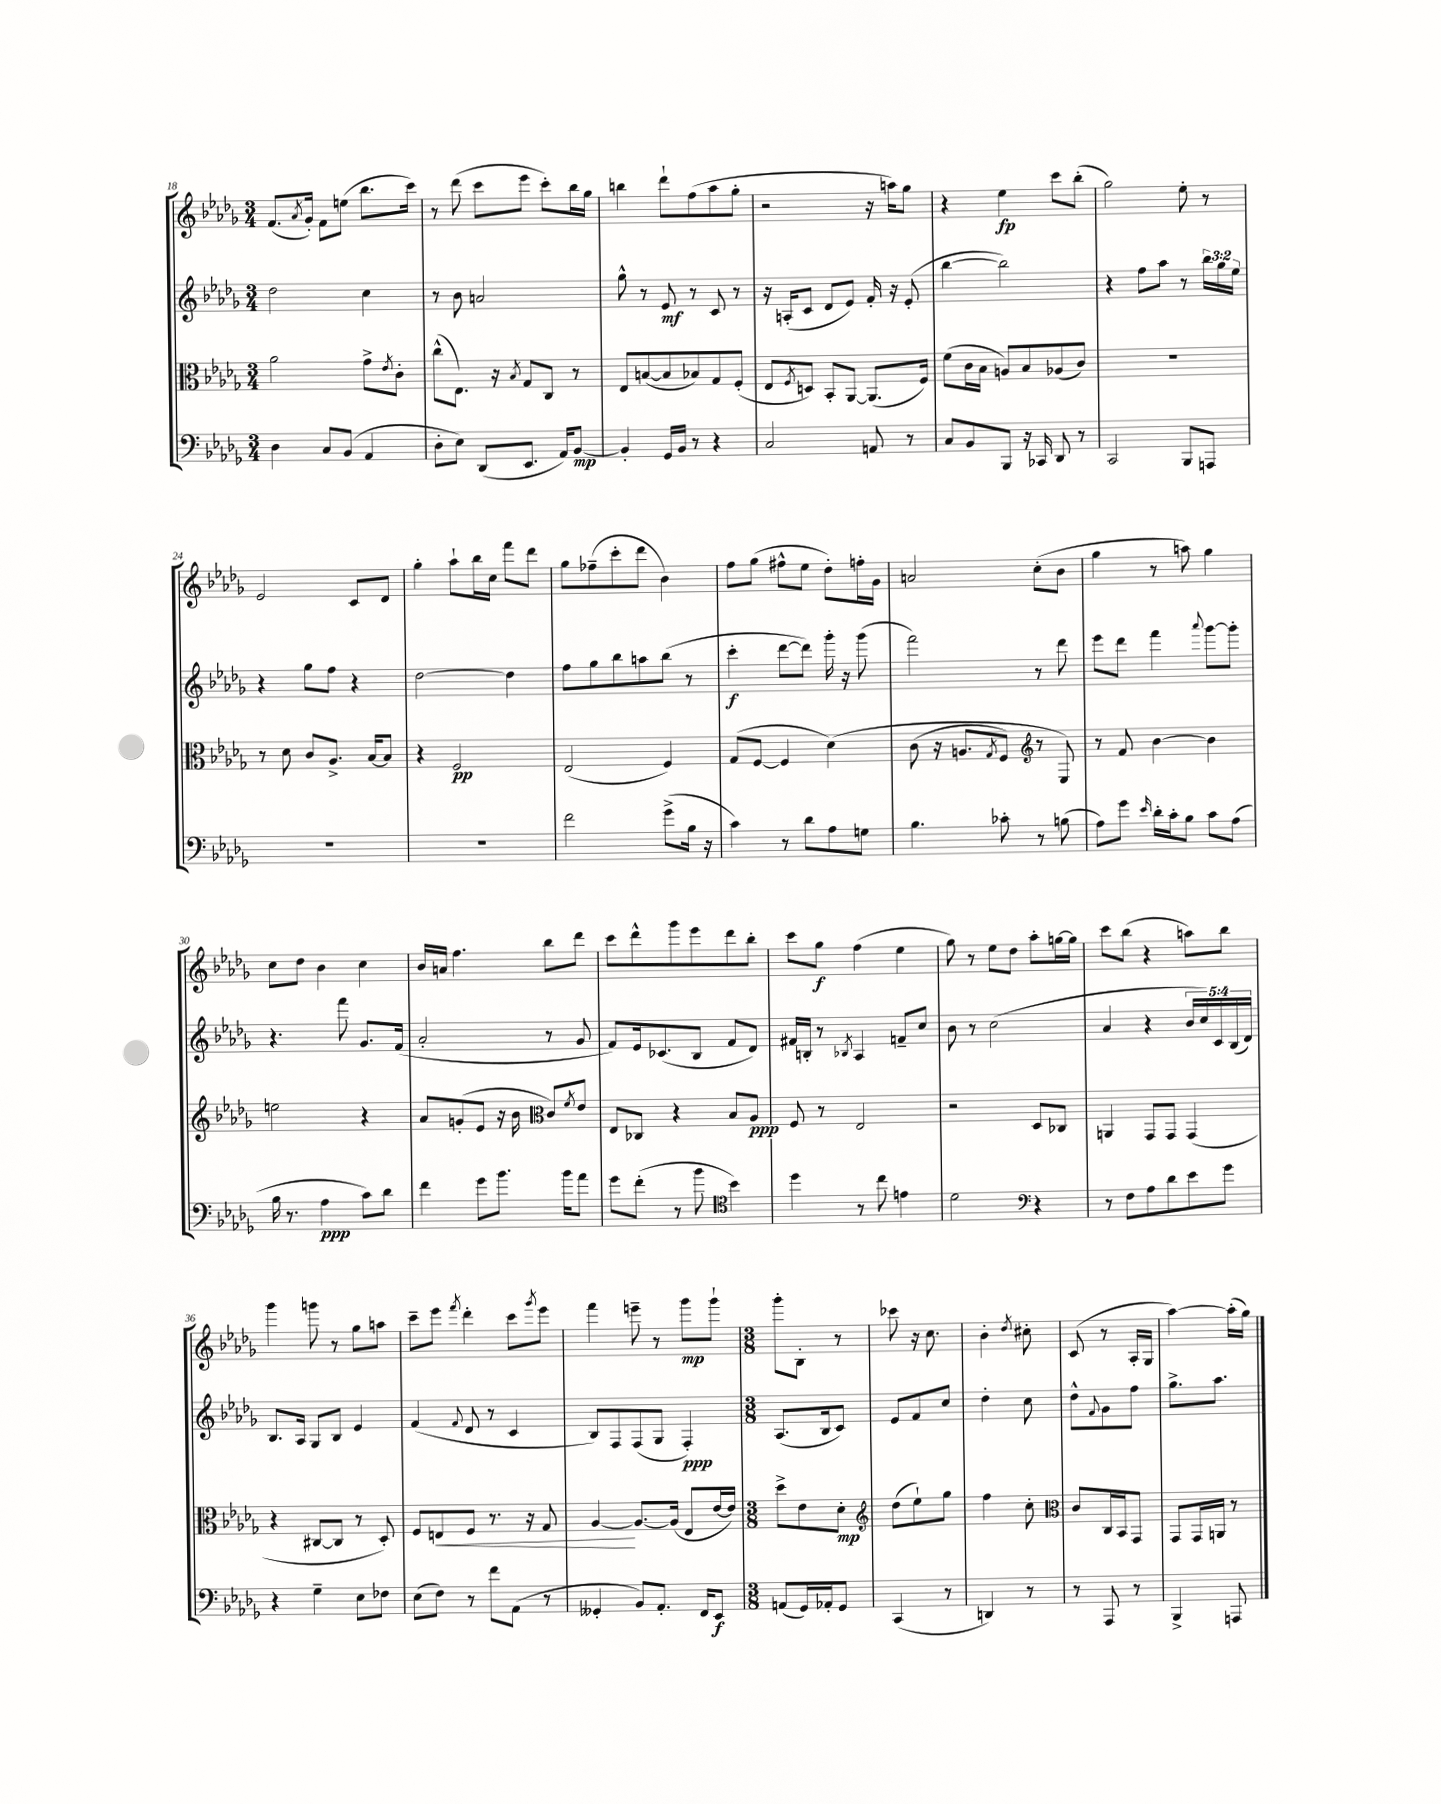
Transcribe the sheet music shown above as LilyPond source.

<<
\new StaffGroup <<
\new Staff = "s0" {
    \clef treble \key des \major \numericTimeSignature \time 3/4
    f'8.( \acciaccatura { aes'8 } ges'16-.) f'8 e''8( bes''8. c'''16) |
    r8 des'''8( c'''8 ees'''8 c'''8-.) bes''16 ges''16 |
    b''4 des'''8-! f''8( aes''8 ges''8-. |
    r2 r16 a''16) ges''8 |
    r4 ees''4\fp c'''8 bes''8-.( |
    ges''2) ees''8-. r8 |
    ees'2 c'8 des'8 |
    ges''4-. aes''8-! bes''16 c''16 f'''8 des'''8 |
    ges''8 fes''8--( c'''8-. des'''8 bes'4) |
    f''8 ges''8( fis''8-^ ees''8 des''8-.) f''16-. ges'16 |
    a'2 c''8-.( bes'8 |
    ges''4 r8 a''8) ges''4 |
    c''8 des''8 bes'4 c''4 |
    bes'16 a'16 f''4. bes''8 des'''8 |
    c'''8 des'''8-^ ges'''8 ees'''8 des'''8 bes''8-. |
    c'''8 ges''8\f f''4( ees''4 |
    ges''8) r8 ees''8 des''8 aes''8-. g''16~ g''16 |
    c'''8 bes''8( r4 a''8) bes''8 |
    ges'''4 g'''8 r8 ges''8 a''8 |
    c'''8-- ees'''8 \acciaccatura { f'''8 } des'''4-. c'''8 \acciaccatura { ges'''8 } ees'''8 |
    f'''4 e'''8-- r8 ges'''8\mp ges'''8-! |
    \numericTimeSignature \time 3/8 ges'''8-. bes8-. r8 |
    ces'''8 r16 c''8. |
    bes'4-. \acciaccatura { des''8 } cis''8-. |
    c'8( r8 aes16-. ges16 |
    aes''4~) aes''16-.( ges''16) \bar "|." |
}
\new Staff = "s1" {
    \clef treble \key des \major \numericTimeSignature \time 3/4 \override Staff.TupletNumber.text = #tuplet-number::calc-fraction-text
    des''2 c''4 |
    r8 bes'8 a'2 |
    ges''8-^ r8 ees'8\mf r8 c'8 r8 |
    r16 a16-.( c'8 des'8 ees'8) f'16-. r16 ees'8-.( |
    bes''4~ bes''2) |
    r4 f''8 aes''8 r8 \tuplet 3/2 { bes''16 ges''16 ees''16 } |
    r4 ges''8 f''8 r4 |
    des''2~ des''4 |
    f''8 ges''8 bes''8 a''8 bes''8( r8 |
    c'''4-.\f des'''8~ des'''8) ges'''16-. r16 ges'''8( |
    f'''2) r8 des'''8 |
    ees'''8 des'''8 f'''4 \appoggiatura { aes'''8 } ges'''8~ ges'''8-. |
    r4. f'''8 ges'8. f'16( |
    aes'2-. r8 ges'8 |
    f'8) ees'16 ces'8.( bes8 f'8 des'8) |
    fis'16 b16-. r8 \acciaccatura { bes8 } aes4 f'8-- c''8 |
    bes'8 r8 c''2( |
    aes'4 r4 \tuplet 5/4 { bes'16 c''16) c'16 bes16( des'16) } |
    bes8. aes16 ges8 bes8 ees'4 |
    f'4( \appoggiatura { f'8 } des'8 r8 c'4 |
    bes8) f8 f8( ges8 f4-.\ppp) |
    \numericTimeSignature \time 3/8 aes8.( bes16 c'8) |
    ees'8 f'8 c''8 |
    des''4-. c''8 |
    des''8-^ \appoggiatura { f'8 } ges'8 f''8 |
    ges''8.-> aes''8. \bar "|." |
}
\new Staff = "s2" {
    \clef alto \key des \major \numericTimeSignature \time 3/4
    aes'2 ges'8-> \acciaccatura { ees'8 } c'8-. |
    c''8-^( ees8.) r16 \acciaccatura { bes8 } ges8 c8 r8 |
    ees8 b8~( b8 bes8) ges8 f8-.( |
    ees8 \acciaccatura { f8 } d8) bes,8-. aes,8~ aes,8.( f16) |
    f'8( c'16 bes16 a8) bes8 aes8( c'8) |
    R2. |
    r8 des'8 c'8 aes8.-> bes16~ bes8 |
    r4 f2\pp |
    ees2( f4) |
    ges8( f8~ f4 des'4)\( |
    c'8( r16 a8. \acciaccatura { ges8 } f8) r8 ees8\) |
    \clef treble r8 f'8 bes'4~ bes'4 |
    e''2 r4 |
    aes'8 g'8-.( ees'8 r16 bes'16 c'8) \acciaccatura { f'8 } ees'8 |
    \clef alto ees8 ces8 r4 bes8 aes8\ppp |
    f8 r8 ees2 |
    r2 des8 ces8 |
    a,4 ges,8 ges,8 ges,4( |
    r4 cis8~ cis8 r8 des8-.) |
    f8 e8\< f8 r8. r16 ges8 |
    aes4~\! aes8.~ aes16( ees8 ees'16~ ees'16) |
    \numericTimeSignature \time 3/8 des''8-> ees'8 des'8-.\mp |
    \clef treble des''8( ees''8-!) ges''8 |
    f''4 c''8-. |
    \clef alto c'8 c16 bes,16 ges,8 |
    ges,8 ges,16 a,16 r8 \bar "|." |
}
\new Staff = "s3" {
    \clef bass \key des \major \numericTimeSignature \time 3/4
    des4 c8 bes,8( aes,4 |
    des8-. ees8) des,8( ees,8. aes,16) bes,8~\mp |
    bes,4-. ges,16 bes,16 r8 r4 |
    c2 a,8 r8 |
    c8 bes,8 bes,,8 r16 ces,16 des,8 r8 |
    c,2 bes,,8 a,,8 |
    R2. |
    R2. |
    f'2 ges'8->( bes16 r16 |
    c'4) r8 des'8 aes8 g8 |
    bes4. ces'8-. r8 b8( |
    aes8) ges'8 \grace { ees'16 } des'16-. c'16-. bes8 c'8 aes8( |
    bes16 r8. aes4\ppp c'8) des'8 |
    f'4 ges'8 bes'8. bes'16 aes'8 |
    ges'8 f'8-.( r8 bes'8 bes'4) |
    \clef tenor des''4 r8 c''8 e'4 |
    des'2 r4 |
    \clef bass r8 f8 aes8 des'8 ees'8 ges'8 |
    r4 ges4-- ees8 fes8 |
    ees8( f8) r8 f'8 aes,8( r8 |
    geses,4-. bes,8) aes,8.-. f,16 ees,8\f |
    \numericTimeSignature \time 3/8 a,8( ges,16) aes,16-. ges,8 |
    c,4( r8 |
    d,4) r8 |
    r8 aes,,8 r8 |
    bes,,4-> a,,8 \bar "|." |
}
>>
>>
\layout { \context { \Score currentBarNumber = #18 } }
